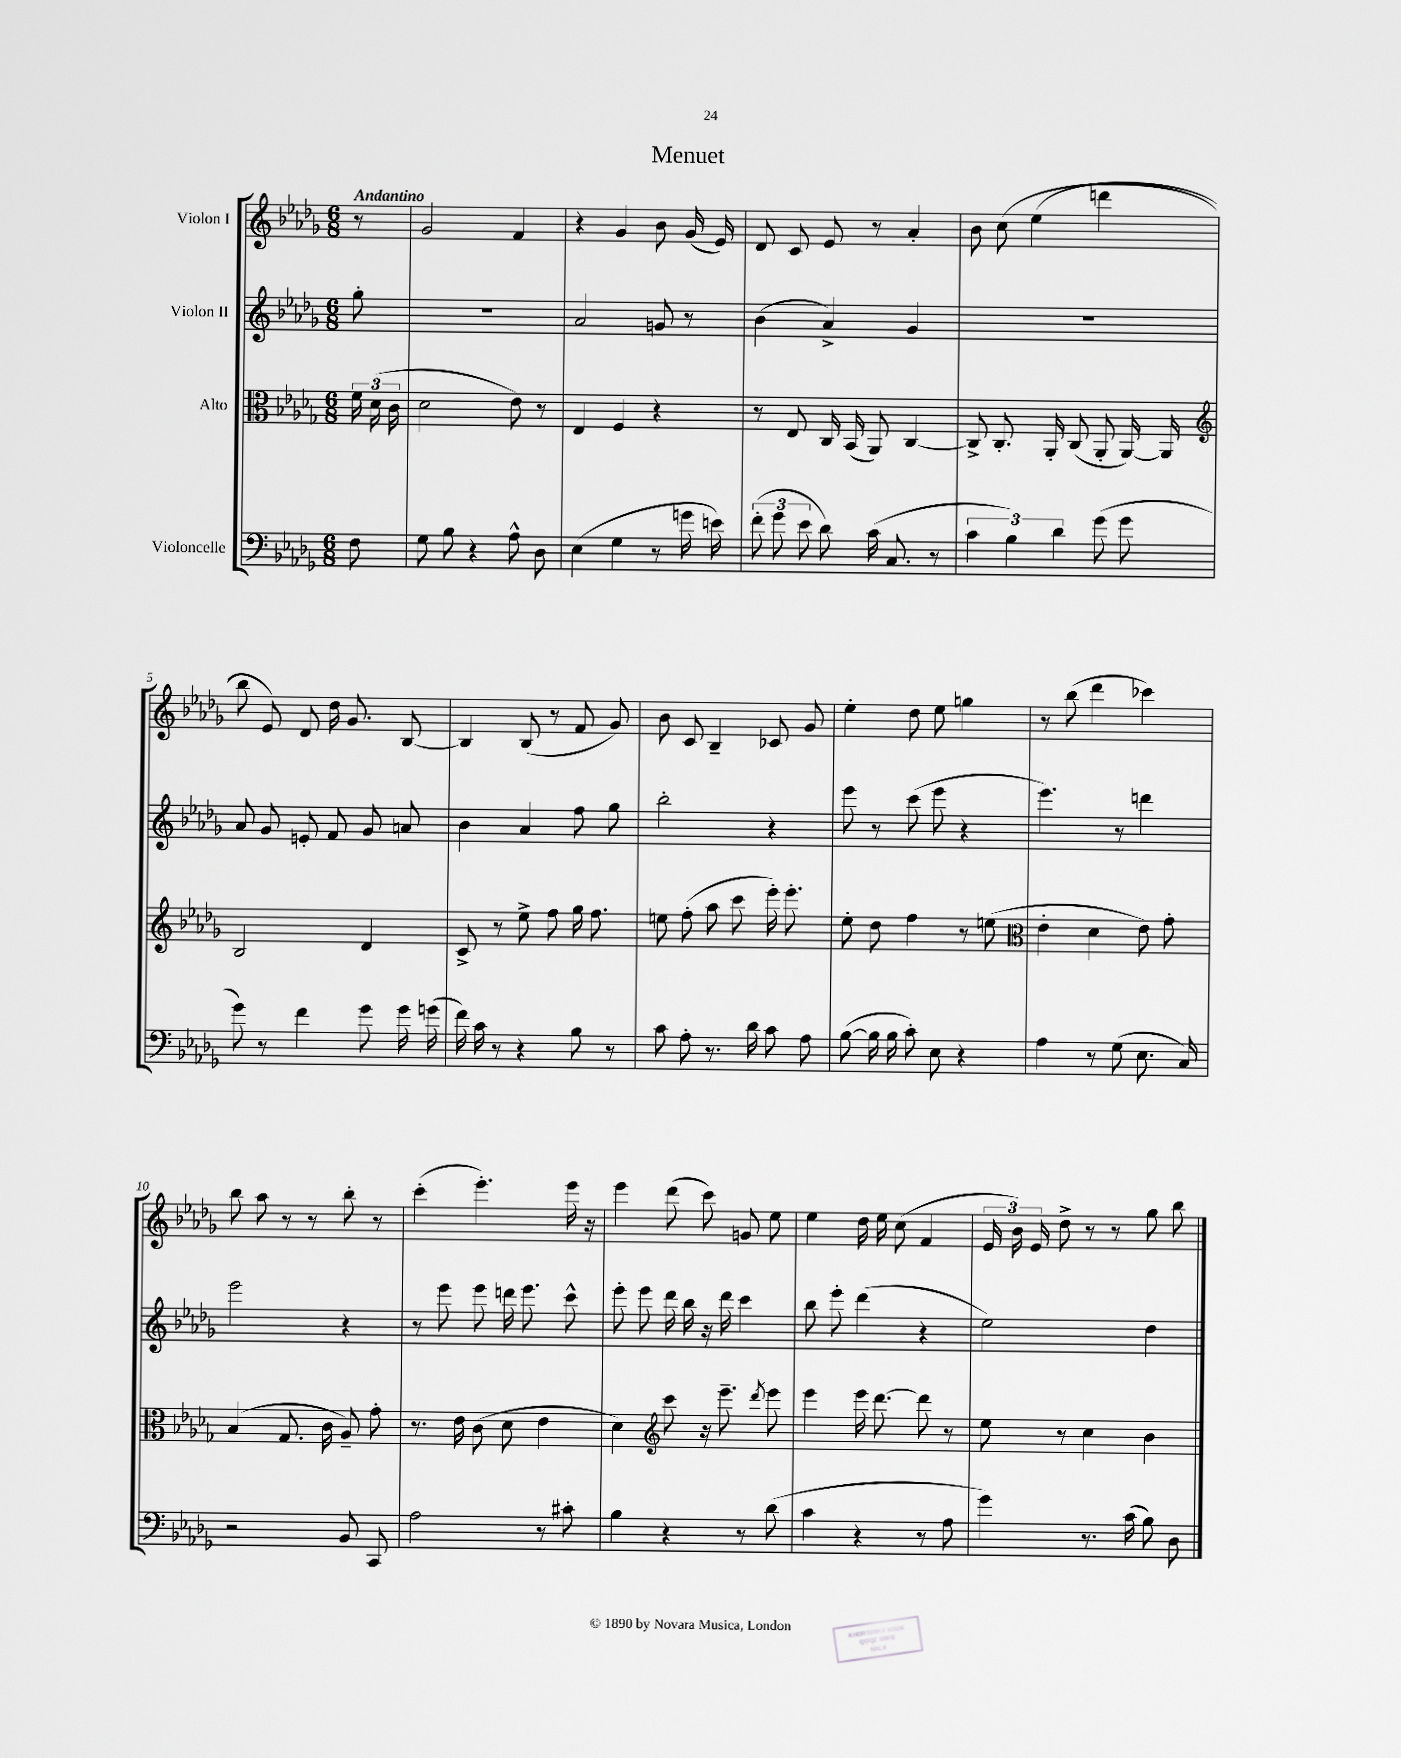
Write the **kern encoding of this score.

**kern	**kern	**kern	**kern
*staff4	*staff3	*staff2	*staff1
*clefF4	*clefC3	*clefG2	*clefG2
*k[b-e-a-d-g-]	*k[b-e-a-d-g-]	*k[b-e-a-d-g-]	*k[b-e-a-d-g-]
*M6/8	*M6/8	*M6/8	*M6/8
8F\	24f\	8gg-'\	8r
.	(24d-\	.	.
.	24c\	.	.
=	=	=	=
8G-\	2d-\	2.r	2g-/
8B-\	.	.	.
4r	.	.	.
8A-^^\	8e-\)	.	4f/
8D-\	8r	.	.
=	=	=	=
(4E-\	4E-/	2a-/	4r
4G-\	4F/	.	4g-/
8r	4r	8g/	8b-\
16g\	.	8r	(16g-/
16e\)	.	.	16e-/)
=	=	=	=
(12f'\	8r	(4b-\	8d-/
12g-\	.	.	.
.	8E-/	.	8c/
12e-\	.	.	.
8d-\)	16C/	4a-^/)	8e-/
.	(16BB-/	.	.
(16c\	8AA-/)	.	8r
8.C/	.	.	.
.	[4C/	4g-/	4a-'/
8r	.	.	.
=	=	=	=
6c\	8C^/]	2.r	8b-\
.	8.C'/	.	&(8cc\
6B-\)	.	.	.
.	.	.	(4ee-\
.	16AA-'/	.	.
6d-\	.	.	.
.	(8C/	.	.
(8g-\	8AA-'/	.	4ddd\
8g-\	[16AA-/)	.	.
.	16AA-/]	.	.
=	=	=	=
*	*clefG2	*	*
8g-\)	2B-/	8a-/	8bb-\)
8r	.	8g-/	8e-/&)
4f\	.	8e'/	8d-/
.	.	8f/	16dd-\
.	.	.	8.g-/
8g-\	4d-/	8g-/	.
16g-\	.	8a/	[8B-/
(16g\	.	.	.
=	=	=	=
16f\)	8c^/	4b-\	4B-/]
16c\	.	.	.
8r	8r	.	.
4r	8ee-^\	4a-/	(8B-/
.	8ff\	.	8r
8B-\	16gg-\	8ff\	8f/
.	8.ff\	.	.
8r	.	8gg-\	8g-/)
=	=	=	=
8c\	8ee\	2bb-'\	8b-\
8A-'\	(8ff'\	.	8c/
8.r	8aa-\	.	4B-~/
.	8ccc\	.	.
16d-\	.	.	.
8c\	16eee-'\)	4r	8c-/
.	8.eee-'\	.	.
8A-\	.	.	8g-/
=	=	=	=
([8B-\	8ee-'\	8eee-\	4ee-'\
16B-\]	8dd-\	8r	.
16B-\	.	.	.
8c'\)	4ff\	(8ccc\	8dd-\
8E-\	.	8eee-\	8ee-\
4r	8r	4r	4gg\
.	(8ee\	.	.
=	=	=	=
*	*clefC3	*	*
4A-\	4e-'\	4.eee-\)	8r
.	.	.	(8bb-\
8r	4d-\	.	4ddd-\
(8G-\	.	8r	.
8.E-\	8e-\)	4ddd\	4ccc-\)
.	8g-'\	.	.
16C/)	.	.	.
=	=	=	=
2r	(4B-/	2eee-\	8bb-\
.	.	.	8aa-\
.	8.G-/	.	8r
.	.	.	8r
.	16c\	.	.
8BB-/	8A-~/)	4r	8bb-'\
8CC/	8g-'\	.	8r
=	=	=	=
2A-\	8.r	8r	(4ccc'\
.	.	8eee-\	.
.	16e-\	.	.
.	(8c\	8eee-\	4.eee-'\)
.	8d-\	16ddd\	.
.	.	8.eee-\	.
8r	4e-\	.	.
8c#'\	.	8ccc^^\	16eee-\
.	.	.	16r
=	=	=	=
4B-\	4d-\)	8eee-'\	4eee-\
.	.	8eee-\	.
*	*clefG2	*	*
4r	8ccc\	16ddd-\	(8ddd-\
.	.	16bb-\	.
.	16r	16r	8ccc\)
.	8.eee-~\	16ddd-\	.
8r	.	4ccc\	8g/
.	8qddd-/	.	.
(8d-\	8eee-\	.	8ee-\
=	=	=	=
4c\	4eee-\	8bb-\	4ee-\
.	.	8eee-'\	.
4r	16eee-\	(4ddd-\	16dd-\
.	[8.ddd-\	.	16ee-\
.	.	.	(8cc\
8r	8ddd-\]	4r	4f/
8A-\	8r	.	.
=	=	=	=
4g-\)	8ee-\	2ee-\)	24e-/
.	.	.	24b-\)
.	.	.	24e-/
.	8r	.	8dd-^\
8.r	4cc\	.	8r
.	.	.	8r
(16c\	.	.	.
8B-\)	4b-\	4dd-\	8gg-\
8D-\	.	.	8bb-\
==	==	==	==
*-	*-	*-	*-
